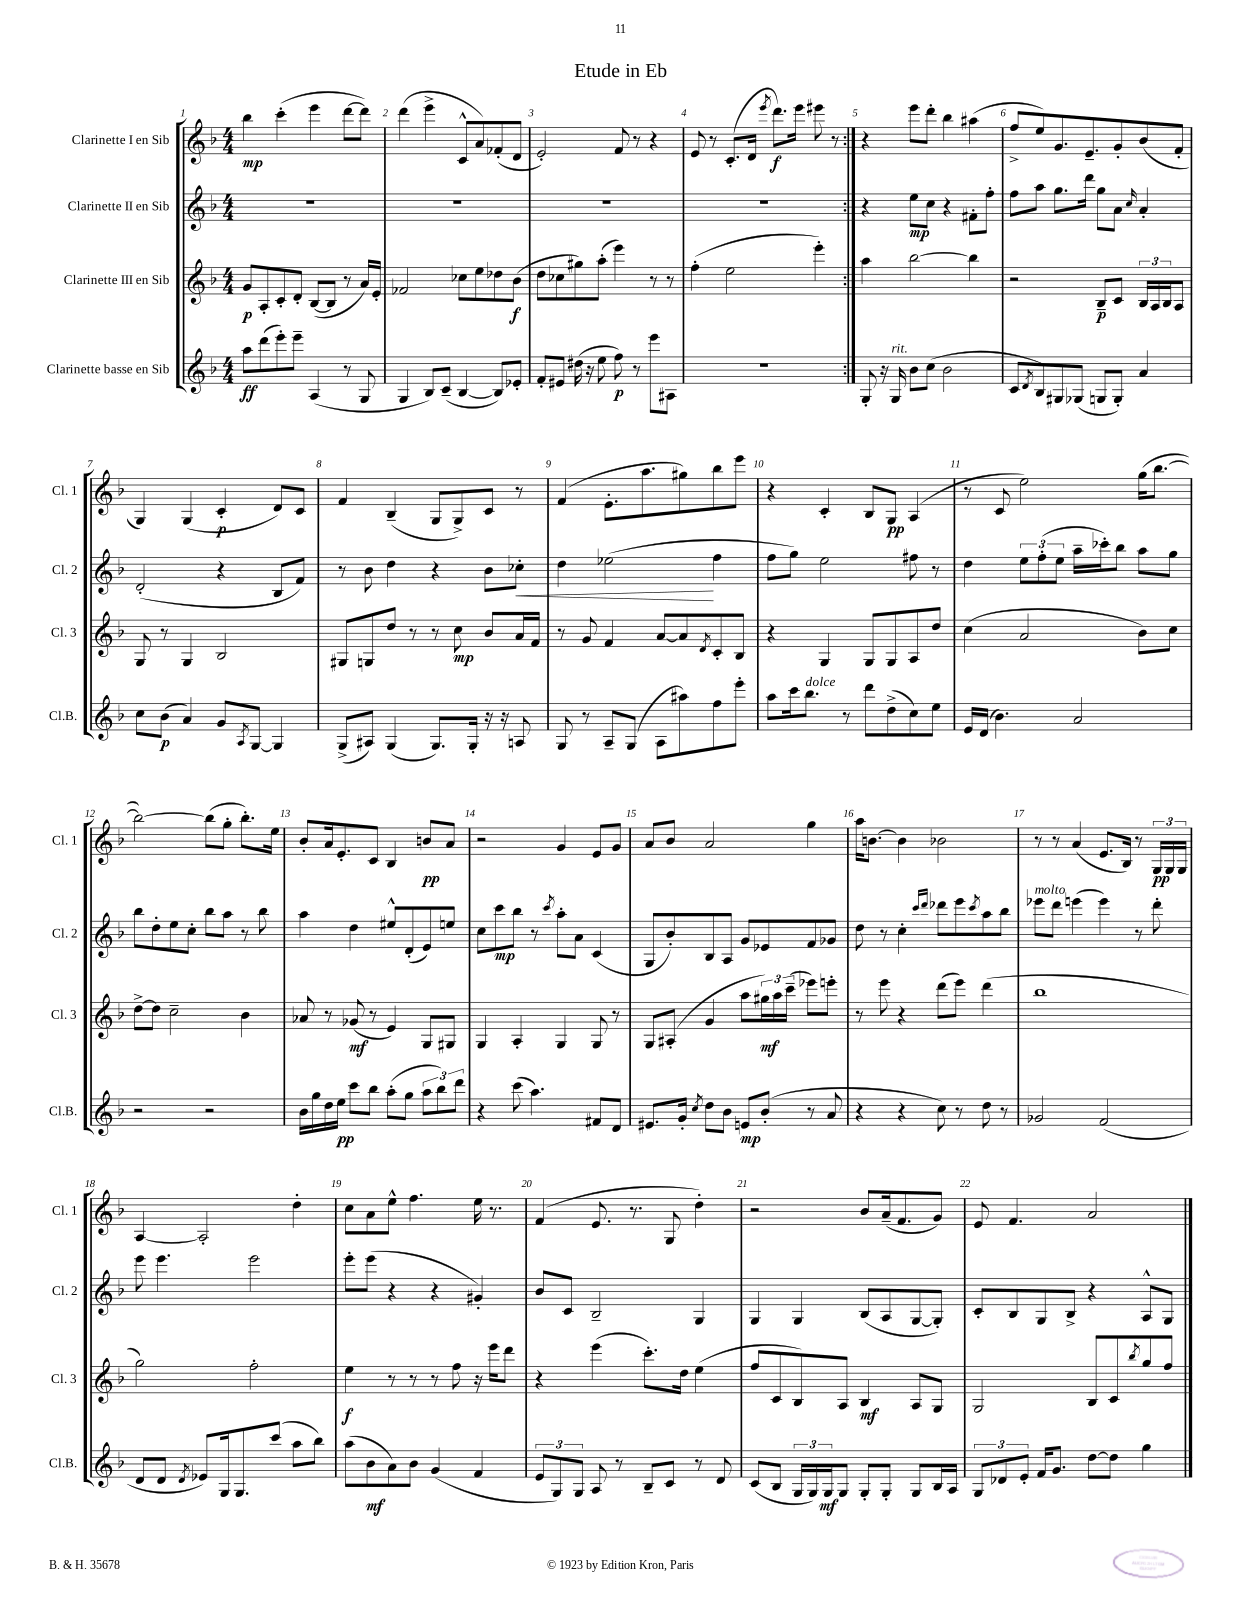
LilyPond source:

\header { title = "Etude in Eb" }
<<
\new StaffGroup <<
\new Staff = "s0" \with { instrumentName = "Clarinette I en Sib" shortInstrumentName = "Cl. 1" } {
    \clef treble \key f \major \numericTimeSignature \time 4/4
    \repeat volta 2 { bes''4\mp c'''4-.( e'''4 d'''8~ d'''8) |
    d'''4( e'''4-> c'8-^ a'8) fes'8-.( d'8 |
    e'2-.) f'8 r8 r4 |
    e'8 r8 c'8.-.( d'16 \acciaccatura { e'''8 } d'''8.\f) e'''16 eis'''8 r8 | }
    r4 e'''8 d'''8-. bes''4 ais''4( |
    f''8-> e''8) g'8. e'8.-- g'8-. bes'8( f'8-. |
    g4) g4( c'4-.\p d'8) c'8 |
    f'4 bes4--( g8 g8->) c'8 r8 |
    f'4( e'8.-. a''8. gis''8) bes''8 e'''8 |
    r4 c'4-. bes8 g8\pp a4( |
    r8 c'8 e''2) g''16( bes''8.~ |
    bes''2~) bes''8( g''8-. bes''8.-.) e''16 |
    bes'8-. a'16 e'8.-. c'8 bes4 b'8\pp a'8 |
    r2 g'4 e'8 g'8 |
    a'8 bes'8 a'2 g''4 |
    a''16 b'8.~ b'4 bes'2 |
    r8 r8 a'4( e'8. bes16) r8 \tuplet 3/2 { g16\pp g16 g16 } |
    a4~ a2-. d''4-. |
    c''8 a'8 e''8-^ f''4. e''16 r8. |
    f'4( e'8. r8. g8 d''4-.) |
    r2 bes'8 a'16--( f'8. g'8) |
    e'8 f'4. a'2 \bar "|." |
}
\new Staff = "s1" \with { instrumentName = "Clarinette II en Sib" shortInstrumentName = "Cl. 2" } {
    \clef treble \key f \major \numericTimeSignature \time 4/4
    \repeat volta 2 { R1 |
    R1 |
    R1 |
    R1 | }
    r4 e''8\mp c''8 r4 fis'8-. f''8-. |
    f''8 a''8 g''8. d'''16 g''8 a'8 \grace { c''16 } a'4-. |
    d'2-.( r4 bes8 f'8) |
    r8 bes'8 d''4 r4 bes'8 ces''8-.\< |
    d''4 ees''2\!( f''4 |
    f''8 g''8) e''2 fis''8 r8 |
    d''4 \tuplet 3/2 { e''8 f''8-.( e''8 } a''16-- ces'''16-.) bes''8 a''8 g''8 |
    bes''8 d''8-. e''8 c''8-. bes''8 a''8 r8 bes''8 |
    a''4 d''4 eis''8-^ d'8-.( e'8) e''8 |
    c''8 c'''8\mp bes''8 r8 \acciaccatura { c'''8 } a''8-. a'8 c'4( |
    g8 bes'8-.) bes8 a8 g'8 ees'8 f'8 ges'8 |
    d''8 r8 c''4-. \grace { c'''16 d'''16 } des'''8 e'''8 \acciaccatura { c'''8 } a''8 bes''8 |
    ees'''8^\markup { \italic "molto" } d'''8 e'''4( e'''4) r8 d'''8-. |
    e'''8 e'''4. e'''2 |
    e'''8-. e'''8( r4 r4 gis'4-.) |
    bes'8 c'8 bes2-- g4 |
    g4 g4 bes8( a8 g8~ g8-.) |
    c'8-. bes8 g8 bes8-> r4 a8-^ g8 \bar "|." |
}
\new Staff = "s2" \with { instrumentName = "Clarinette III en Sib" shortInstrumentName = "Cl. 3" } {
    \clef treble \key f \major \numericTimeSignature \time 4/4
    \repeat volta 2 { g'8\p a8-. c'8-. d'8-. bes8~( bes8 r8 a'16) e'16-. |
    fes'2 ces''8 e''8 des''8 bes'8\f( |
    d''8 ces''8 gis''8) a''8-.( e'''4) r8 r8 |
    f''4-.( e''2 e'''4-.) | }
    a''4 bes''2~ bes''4 |
    r2 bes8--\p c'8 \tuplet 3/2 { bes16 a16 bes16 } a8 |
    g8 r8 g4 bes2 |
    gis8 g8 d''8 r8 r8 c''8\mp bes'8 a'16 f'16 |
    r8 g'8 f'4 a'8~ a'8 \acciaccatura { d'8 } c'8-. bes8 |
    r4 g4 g8 g8 a8 d''8 |
    c''4( a'2 bes'8) c''8 |
    d''8~-> d''8 c''2-- bes'4 |
    aes'8 r8 ges'8\mf( r8 e'4) g8 gis8 |
    g4 a4-. g4 g8 r8 |
    g8 ais8-.( g'4 a''8 \tuplet 3/2 { gis''16\mf) a''16 c'''16--( } ees'''8) e'''8-. |
    r8 e'''8 r4 d'''8( e'''8) d'''4( |
    bes''1 |
    g''2) f''2-. |
    e''4\f r8 r8 r8 f''8 r16 e'''16 d'''8 |
    r4 e'''4( c'''8.-.) d''16 e''4( |
    f''8 c'8 bes8) a8 bes4\mf a8 g8 |
    g2 bes8 c'8 \acciaccatura { bes''8 } g''8 f''8 \bar "|." |
}
\new Staff = "s3" \with { instrumentName = "Clarinette basse en Sib" shortInstrumentName = "Cl.B." } {
    \clef treble \key f \major \numericTimeSignature \time 4/4
    \repeat volta 2 { a''8\ff d'''8( e'''8-.) e'''8-- a4( r8 g8 |
    g4 bes8) c'8--( bes4~ bes8) ees'8-. |
    f'8-. eis'8 dis''16( r16 e''8 f''8\p) r8 e'''8 ais8 |
    R1 | }
    g8-. r16 g16^\markup { \italic "rit." } bes'8 c''8( bes'2 |
    c'8 \acciaccatura { d'8 } bes8) gis8 ges8( g8 g8-.) a'4 |
    c''8 bes'8\p( a'4) g'8 \acciaccatura { a8 } g8~ g4 |
    g8->( ais8) g4( g8.) g16-. r16 r16 a8 |
    g8 r8 a8-- g8( a8 ais''8) f''8 e'''8-. |
    a''8 c'''16 bes''8.^\markup { \italic "dolce" } r8 d'''8 d''8->( c''8) e''8 |
    e'16 d'16( bes'4.) a'2 |
    r2 r2 |
    bes'16 g''16 d''16 e''16\pp c'''8 bes''8 a''8-.( g''8 \tuplet 3/2 { a''8 bes''8) d'''8 } |
    r4 c'''8( a''4.) fis'8 d'8 |
    eis'8. g'16-. \acciaccatura { c''8 } d''8 bes'8 e'8\mp bes'8-.( r8 a'8 |
    r4 r4 c''8) r8 d''8 r8 |
    ges'2 f'2( |
    d'8 d'8 \acciaccatura { d'8 } ees'8) g16 g8. c'''8( a''8 bes''8) |
    a''8( bes'8\mf a'8) bes'8 g'4( f'4 |
    \tuplet 3/2 { e'8 g8) g8 } a8 r8 bes8-- c'8 r8 d'8 |
    c'8( bes8 \tuplet 3/2 { g16 g16) g16\mf } g8 g8-. g8-. g8 bes16 a16 |
    \tuplet 3/2 { g8 des'8 e'8-. } f'16 g'8. d''8~ d''8 g''4 \bar "|." |
}
>>
>>
\layout { \context { \Score \override BarNumber.break-visibility = ##(#f #t #t) barNumberVisibility = #all-bar-numbers-visible } }
